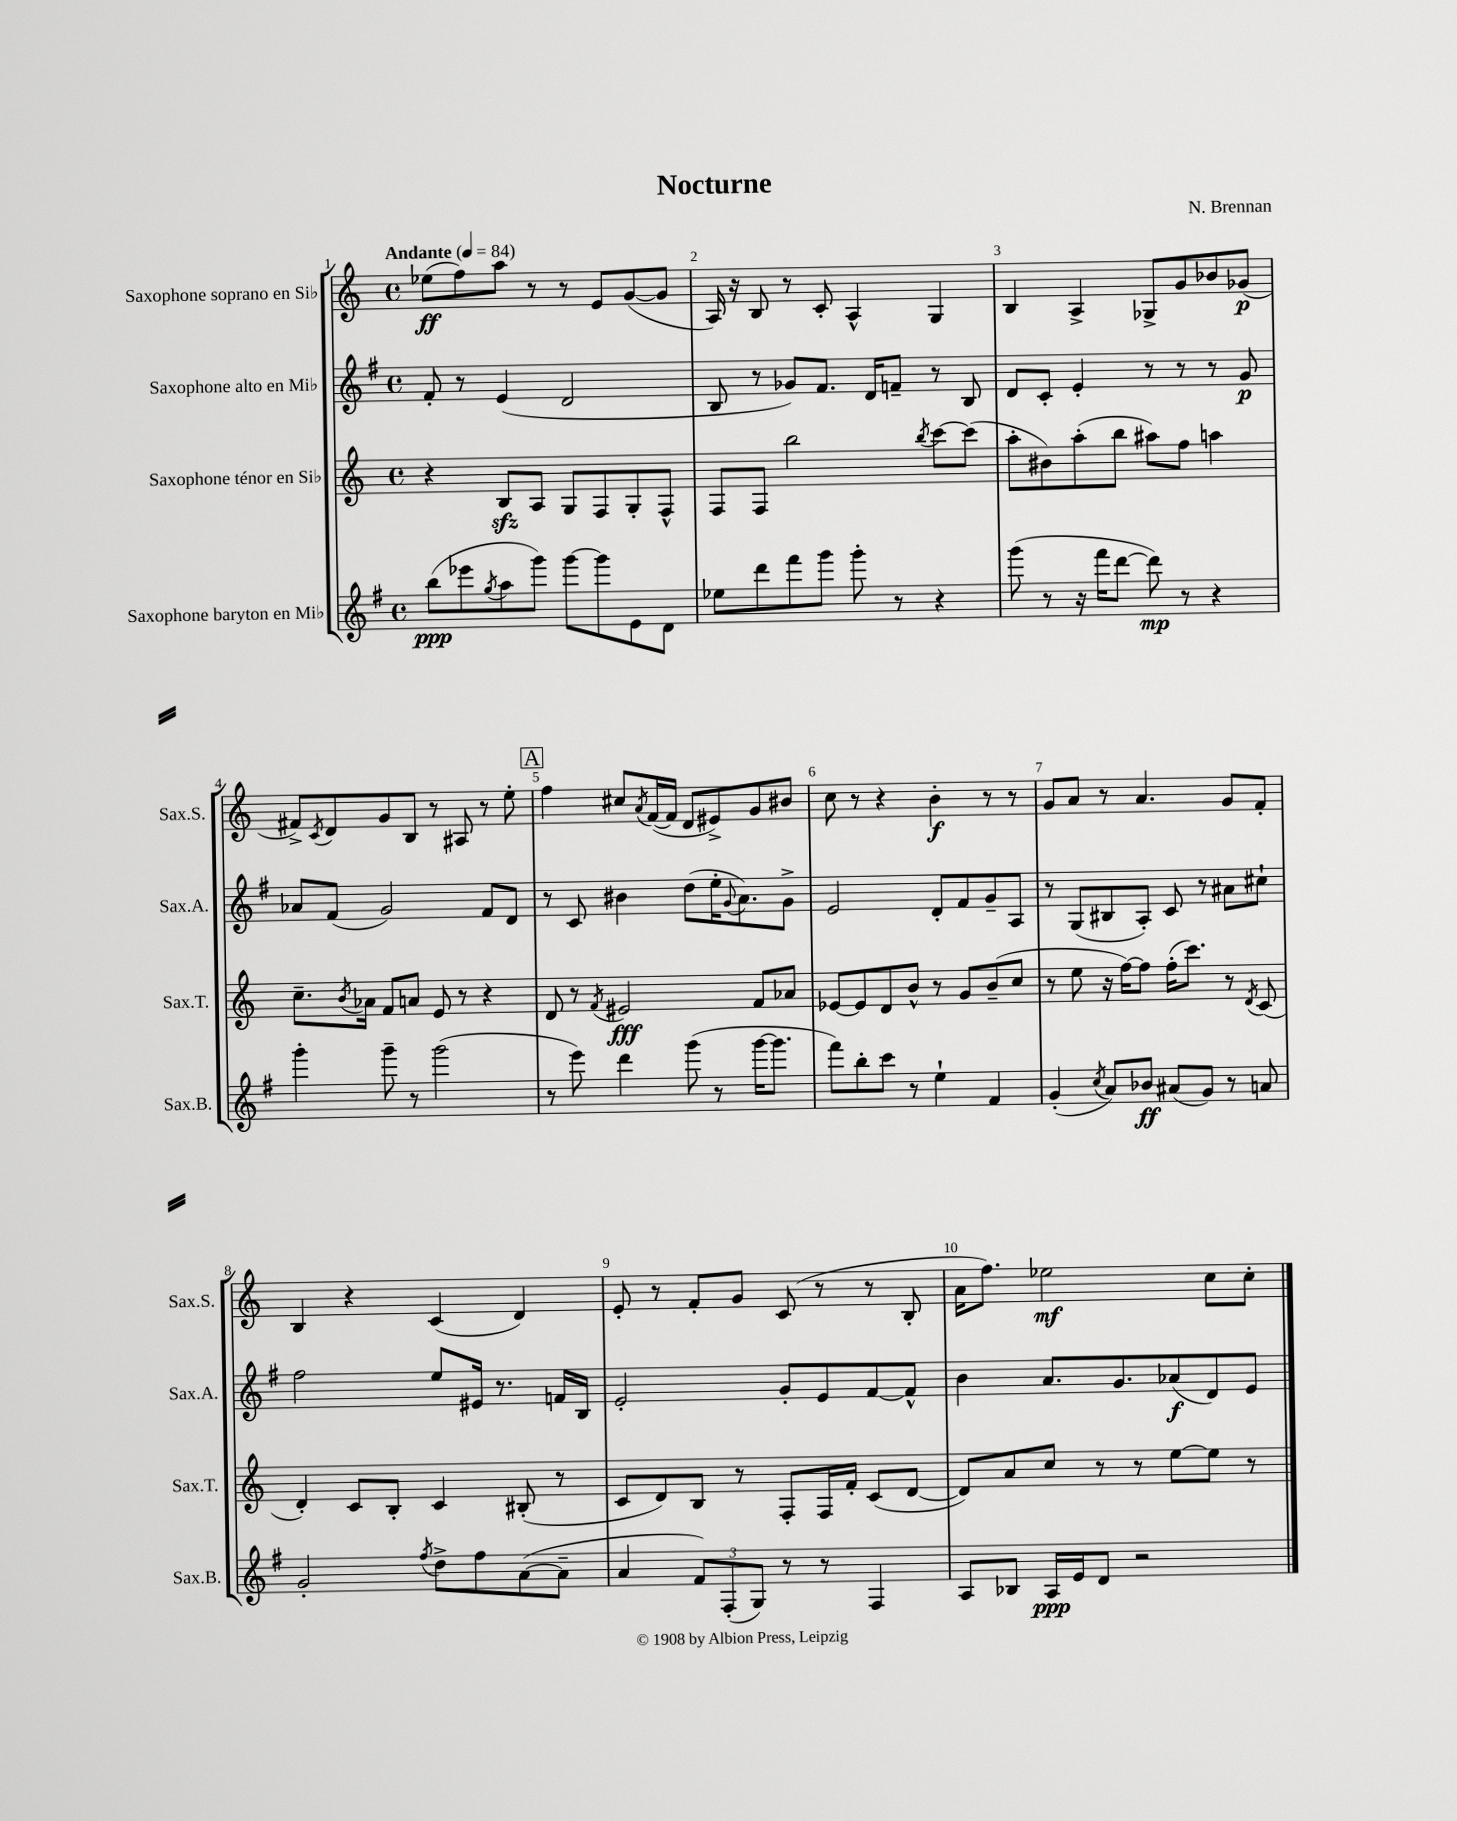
\header { title = "Nocturne" composer = "N. Brennan" }
<<
\new StaffGroup <<
\new Staff = "s0" \with { instrumentName = "Saxophone soprano en Sib" shortInstrumentName = "Sax.S." } {
    \clef treble \key c \major \defaultTimeSignature \time 4/4 \tempo "Andante" 4 = 84
    ees''8\ff( f''8) a''8 r8 r8 e'8 g'8~( g'8 |
    a16) r16 b8 r8 c'8-. a4-^ g4 |
    b4 a4-> ges8-> g'8 bes'8 ges'8\p( |
    fis'8->) \acciaccatura { c'8 } d'8 g'8 b8 r8 ais8 r8 e''8-. |
    \mark \markup { \box "A" } f''4 cis''8 \acciaccatura { a'8 } f'16~( f'16 d'8 eis'8->) g'8 bis'8 |
    c''8 r8 r4 b'4-.\f r8 r8 |
    g'8 a'8 r8 a'4. g'8 f'8-. |
    b4 r4 c'4( d'4) |
    e'8-. r8 f'8-. g'8 c'8( r8 r8 b8-. |
    a'16 f''8.) ees''2\mf c''8 c''8-. \bar "|." |
}
\new Staff = "s1" \with { instrumentName = "Saxophone alto en Mib" shortInstrumentName = "Sax.A." } {
    \clef treble \key g \major \defaultTimeSignature \time 4/4
    fis'8-. r8 e'4( d'2 |
    b8 r8 ges'8) fis'8. d'16 f'8-- r8 b8 |
    d'8 c'8-. e'4-. r8 r8 r8 g'8\p |
    aes'8 fis'8( g'2) fis'8 d'8 |
    \mark \markup { \box "A" } r8 c'8 bis'4 d''8( e''16-. \appoggiatura { g'8 } a'8.) g'8-> |
    e'2 d'8-. fis'8 g'8-- a8 |
    r8 g8( bis8 a8-.) c'8 r8 ais'8 cis''8-! |
    fis''2 e''8 eis'16 r8. f'16 b16 |
    e'2-. g'8-. e'8 fis'8~ fis'8-^ |
    b'4 a'8. g'8. aes'8\f( d'8) e'8 \bar "|." |
}
\new Staff = "s2" \with { instrumentName = "Saxophone ténor en Sib" shortInstrumentName = "Sax.T." } {
    \clef treble \key c \major \defaultTimeSignature \time 4/4
    r4 b8\sfz a8 g8 f8 g8-. f8-^ |
    f8 f8 b''2 \acciaccatura { b''8 } c'''8~ c'''8( |
    a''8-. bis'8) a''8-.( b''8 ais''8) f''8 a''4 |
    c''8.-- \acciaccatura { b'8 } aes'16 f'8 a'8 e'8 r8 r4 |
    \mark \markup { \box "A" } d'8 r8 \acciaccatura { f'8 } eis'2\fff f'8 aes'8 |
    ees'8~ ees'8 d'8 b'8-^ r8 g'8 b'8--( c''8 |
    r8 e''8 r16 f''16~) f''8 f''16-.( c'''8.) r8 \acciaccatura { d'8 } c'8( |
    d'4-.) c'8 b8-. c'4 bis8-.( r8 |
    c'8 d'8) b8 r8 f8-. f16 f'16-. c'8( d'8~ |
    d'8) a'8 c''8 r8 r8 e''8~ e''8 r8 \bar "|." |
}
\new Staff = "s3" \with { instrumentName = "Saxophone baryton en Mib" shortInstrumentName = "Sax.B." } {
    \clef treble \key g \major \defaultTimeSignature \time 4/4
    b''8\ppp( ees'''8 \acciaccatura { g''8 } a''8 g'''8) g'''8~ g'''8 e'8 d'8 |
    ees''8 d'''8 fis'''8 g'''8 g'''8-. r8 r4 |
    g'''8( r8 r16 fis'''16 d'''8~ d'''8\mp) r8 r4 |
    g'''4-. g'''8-- r8 g'''2( |
    \mark \markup { \box "A" } r8 e'''8) d'''4 g'''8( r8 g'''16~ g'''8. |
    fis'''8) b''8-. c'''8 r8 e''4-! fis'4 |
    g'4-.( \acciaccatura { c''8 } a'8) bes'8\ff ais'8( g'8) r8 a'8 |
    g'2-. \acciaccatura { fis''8 } d''8-> fis''8 a'8~( a'8-- |
    a'4 \tuplet 3/2 { fis'8) fis8-.( g8) } r8 r8 fis4 |
    a8 bes8 a16\ppp e'16 d'8 r2 \bar "|." |
}
>>
>>
\layout { \context { \Score \override BarNumber.break-visibility = ##(#f #t #t) barNumberVisibility = #all-bar-numbers-visible } }
